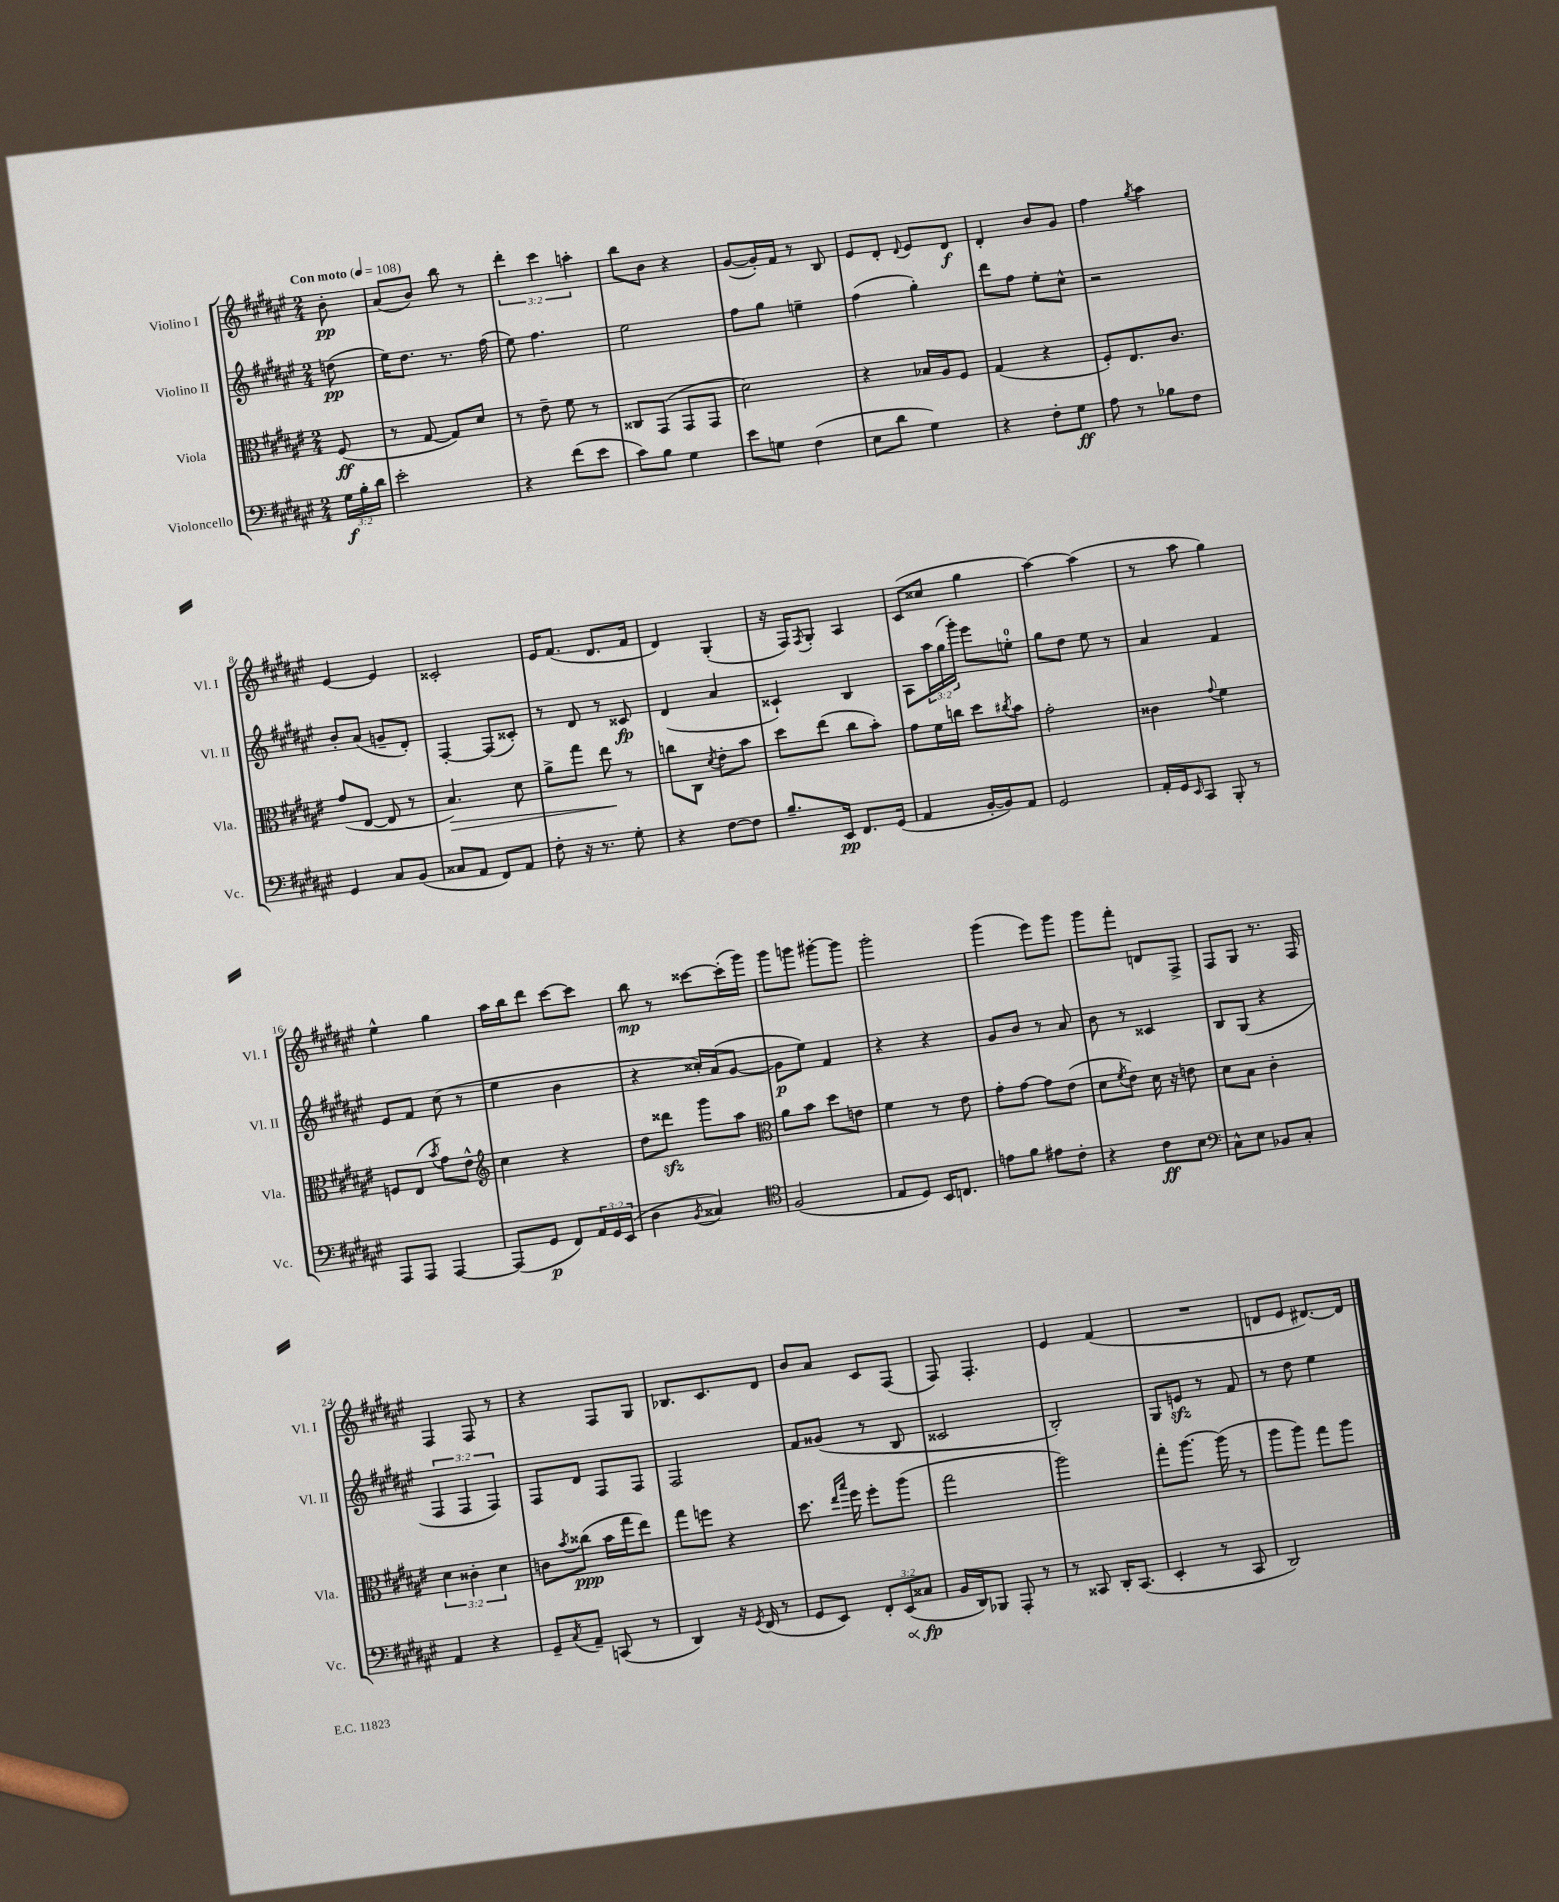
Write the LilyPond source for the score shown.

<<
\new StaffGroup <<
\new Staff = "s0" \with { instrumentName = "Violino I" shortInstrumentName = "Vl. I" } {
    \clef treble \key fis \major \numericTimeSignature \time 2/4 \override Staff.TupletNumber.text = #tuplet-number::calc-fraction-text \partial 8 \tempo "Con moto" 4 = 108
    b'8-.\pp |
    ais'8( b'8) b''8 r8 |
    \tuplet 3/2 { dis'''4-. cis'''4 a''4-. } |
    b''8 b'8 r4 |
    gis'8~( gis'16-.) fis'16 r8 b8 |
    eis'8 dis'8-. \appoggiatura { dis'8 } eis'8 dis'8\f |
    dis'4-. b'8 gis'8 |
    fis''4 \acciaccatura { gis''8 } ais''4 |
    eis'4~ eis'4 |
    cisis'2-. |
    eis'16 fis'8.( dis'8. fis'16 |
    dis'4) gis4-.( |
    r16 fis16) \acciaccatura { fis8 } gis8-. ais4 |
    cis'8( cisis''8 gis''4 |
    ais''4~) ais''4( |
    r8 ais''8 gis''4) |
    eis''4-^ gis''4 |
    ais''16 b''16 dis'''8 cis'''8~ cis'''8 |
    b''8\mp r8 cisis'''8~ cisis'''16-.( gis'''16) |
    gis'''8 g'''8 gis'''8~-. gis'''8 |
    gis'''2-. |
    gis'''4( eis'''8) gis'''8 |
    gis'''8 fis'''8-. d'8 fis8-> |
    fis8 gis8 r8. fis16 |
    fis4 fis8 r8 |
    r4 fis8 gis8 |
    bes8. cis'8. dis'8 |
    b'8 ais'8 cis'8 fis8( |
    fis8) fis4.-. |
    eis'4 fis'4( |
    R2 |
    d'8 eis'8 dis'8.~) dis'16 \bar "|." |
}
\new Staff = "s1" \with { instrumentName = "Violino II" shortInstrumentName = "Vl. II" } {
    \clef treble \key fis \major \numericTimeSignature \time 2/4 \override Staff.TupletNumber.text = #tuplet-number::calc-fraction-text \partial 8
    d''8\pp( |
    eis''16) dis''8. r8. fis''16( |
    eis''8) fis''4. |
    eis''2 |
    fis''8 gis''8 e''4-- |
    fis''4( gis''4-.) |
    dis'''8 fis''8 eis''8-. cis''8-^ |
    r2 |
    b'8-. ais'8( g'8-- dis'8-.) |
    fis4~-. fis8( cisis'8-.) |
    r8 dis'8 r8 cisis'8\fp |
    dis'4( ais'4 |
    cisis'4-!) b4 |
    ais8 \tuplet 3/2 { ais''16 gis''16( gis'''16-.) } eis'''8 e''8-0-. |
    gis''8 dis''8 eis''8 r8 |
    ais'4 fis'4 |
    eis'8 fis'8 cis''8( r8 |
    eis''4 b'4 |
    r4 cisis''16-.) ais'16( gis'8~ |
    gis'8\p eis''8) fis'4 |
    r4 r4 |
    gis'8 b'8 r8 ais'8 |
    b'8 r8 cisis'4 |
    b8 gis8( r4 |
    \tuplet 3/2 { fis4 fis4 fis4) } |
    fis8 dis'8 fis8 fis8 |
    fis2 |
    fis'8 gisis'8( r8 b8 |
    cisis'2 |
    b2-.) |
    gis8 e'8\sfz r8 fis'8 |
    r8 dis''8 eis''4 \bar "|." |
}
\new Staff = "s2" \with { instrumentName = "Viola" shortInstrumentName = "Vla." } {
    \clef alto \key fis \major \numericTimeSignature \time 2/4 \override Staff.TupletNumber.text = #tuplet-number::calc-fraction-text \partial 8
    fis8\ff( |
    r8 gis8~ gis8) dis'8 |
    r8 eis'8-- fis'8 r8 |
    cisis8 gis,8( gis,8 gis,8 |
    dis'2) |
    r4 bes16 ais16 fis8 |
    gis4( r4 |
    fis8-.) eis8. cis'8. |
    gis'8( eis8~ eis8 r8 |
    b4.\>) dis'8 |
    ais'8-> gis''8 eis''8\! r8 |
    c''8 cis8 \acciaccatura { dis'8 } eis'8-. b'8 |
    dis''8 eis''8( cis''8 b'8-.) |
    gis'8 fis'16 c''16 dis''8 \acciaccatura { cis''8 } b'8 |
    gis'2-. |
    cisis'4 \appoggiatura { gis'8 } fis'4 |
    f8 eis8( \acciaccatura { b'8 } gis'8) eis'8-^ |
    \clef treble cis''4 r4 |
    dis''8 disis'''8\sfz gis'''8 ais''8 |
    \clef alto ais'8 b'8 dis''8 e'8 |
    fis'4 r8 eis'8 |
    gis'8-. gis'8~ gis'8 eis'8( |
    dis'8 \acciaccatura { fis'8 } eis'8) dis'16 r16 e'8 |
    dis'8 b8 cis'4-. |
    \tuplet 3/2 { dis'4 cisis'4-. dis'4 } |
    c'8 \acciaccatura { b'8 } cisis''8\ppp( b'16 gis''16 eis''8) |
    gis''8 f''8 r4 |
    dis''8. \grace { eis''16 b''16 } fis''16 fis''8-. ais''8( |
    gis''2 |
    ais''2) |
    gis''8-. ais''8.~ ais''16( r8 |
    ais''8 ais''8) gis''8 ais''8 \bar "|." |
}
\new Staff = "s3" \with { instrumentName = "Violoncello" shortInstrumentName = "Vc." } {
    \clef bass \key fis \major \numericTimeSignature \time 2/4 \override Staff.TupletNumber.text = #tuplet-number::calc-fraction-text \partial 8
    \tuplet 3/2 { gis16\f b16-. dis'16 } |
    eis'2-. |
    r4 fis'8( eis'8 |
    cis'8) b8 gis4 |
    eis'8 g8 fis4( |
    eis8 dis'8 gis4) |
    r4 fis8-. gis8\ff |
    ais8 r8 bes8 fis8 |
    gis,4 cis8 b,8( |
    cisis8 ais,8 fis,8) ais,8 |
    fis8-. r16 r8. gis8-. |
    r4 fis8~ fis8 |
    b8.-- eis,16\pp fis,8. gis,16( |
    ais,4 b,16~-. b,16) ais,8 |
    gis,2 |
    ais,16-. gis,16 \grace { eis,16 } cis,8 b,,8-. r8 |
    ais,,8 ais,,8 ais,,4~ |
    ais,,8( gis,8\p fis,8) \tuplet 3/2 { ais,16 gis,16 eis,16( } |
    dis4 \acciaccatura { b,8 } cisis4) |
    \clef tenor fis2( |
    eis8 dis8) b,16 c8. |
    e'8 fis'8 eis'8 cis'8-. |
    r4 cis'8\ff b8 |
    \clef bass cis8-^ eis8 bes,8 cis8-. |
    ais,4 r4 |
    gis,8-- \acciaccatura { cis8 } ais,8-- c,8( r8 |
    dis,4) r16 \acciaccatura { gis,8 } fis,16( r8 |
    gis,8 eis,8) \tuplet 3/2 { fis,8-. \once \override Hairpin.circled-tip = ##t eis,8\<( cisis8\fp\! } |
    b,16 dis,16) bes,,8 ais,,8-. r8 |
    r8 cisis,8 dis,16-. cisis,8.( |
    eis,4-. r8 cis,8 |
    dis,2) \bar "|." |
}
>>
>>
